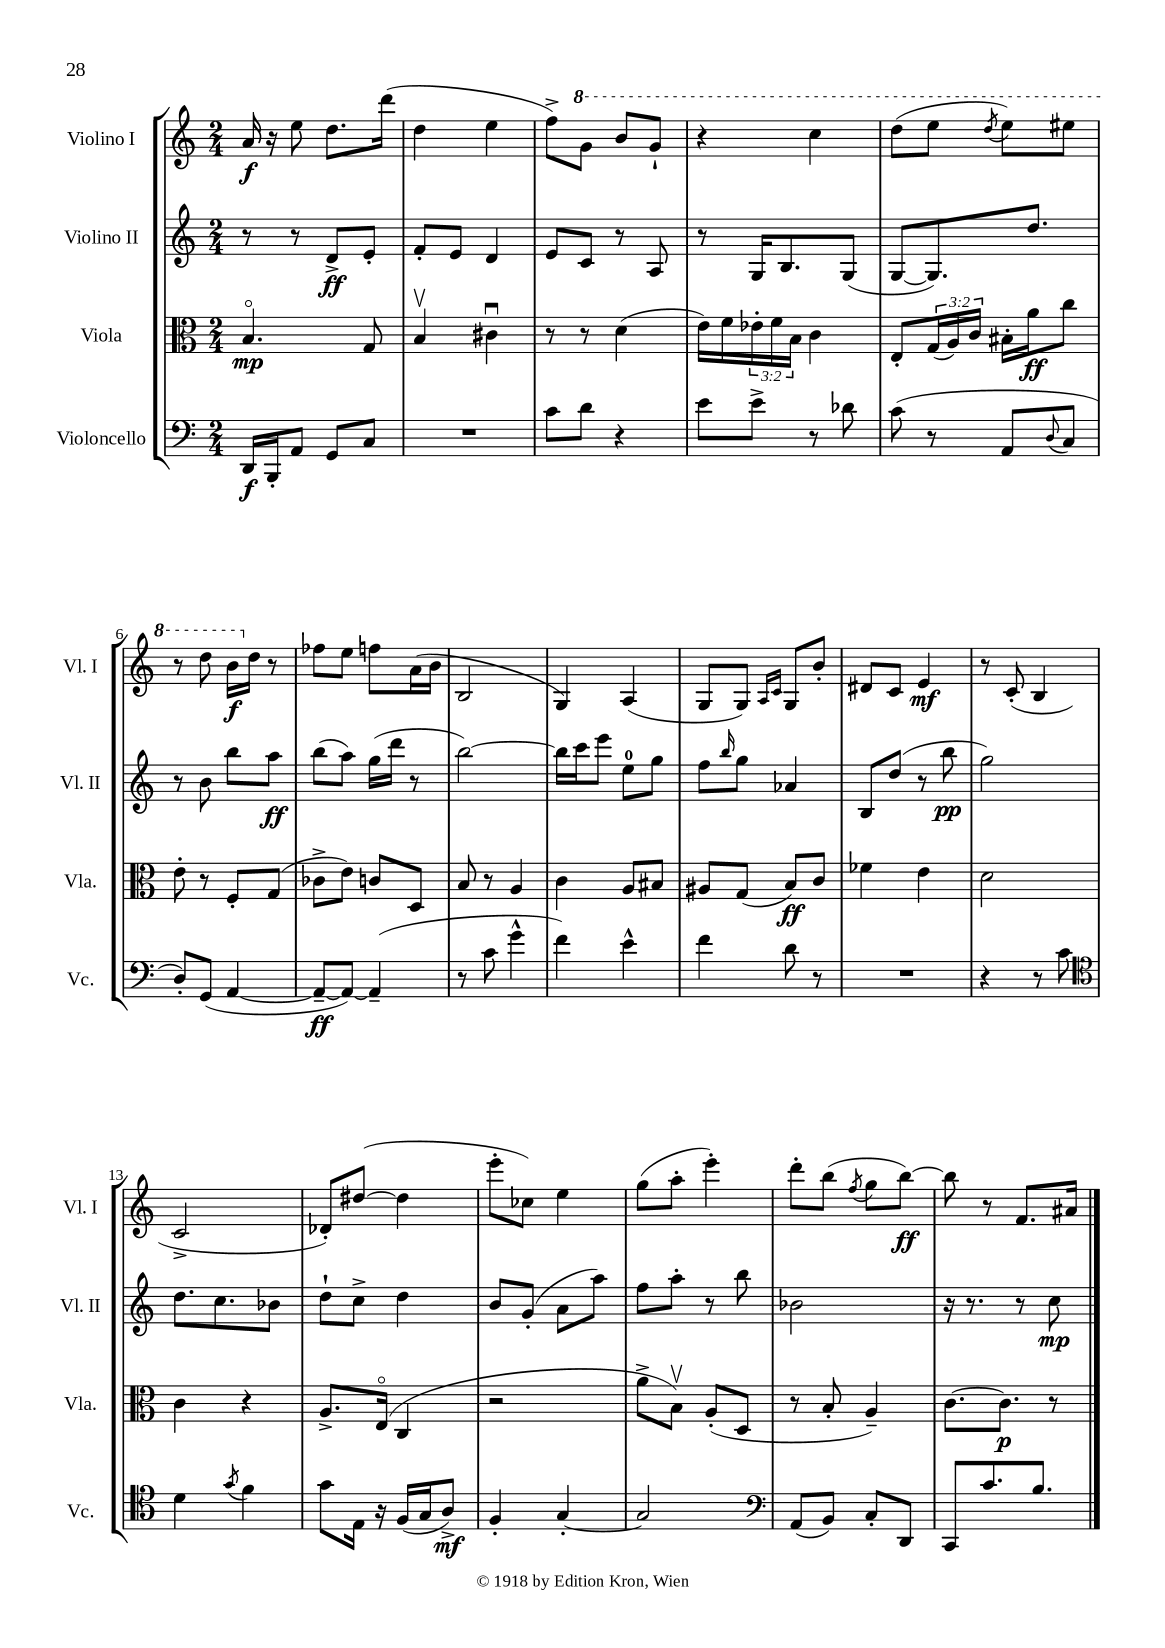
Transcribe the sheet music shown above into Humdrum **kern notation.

**kern	**kern	**kern	**kern
*staff4	*staff3	*staff2	*staff1
*clefF4	*clefC3	*clefG2	*clefG2
*k[]	*k[]	*k[]	*k[]
*M2/4	*M2/4	*M2/4	*M2/4
16DD	4.Bo	8r	16a
16BBB'	.	.	16r
8AA	.	8r	8ee
8GG	.	8d^	8.dd
8C	8G	8e'	.
.	.	.	(16ddd
=	=	=	=
2r	4Bv	8f'	4dd
.	.	8e	.
.	4c#u	4d	4ee
=	=	=	=
8c	8r	8e	8ff^)
8d	8r	8c	8gg
4r	(4d	8r	8bb
.	.	8A	8gg`
=	=	=	=
8e	16e)	8r	4r
.	16f	.	.
8e^	24e-'	16G	.
.	24f	.	.
.	.	8.B	.
.	24B	.	.
8r	4c	.	4ccc
8d-	.	(8G	.
=	=	=	=
(8c	8E'	[8G	(8ddd
8r	(24G	8.G])	8eee
.	24A)	.	.
.	24c	.	.
.	.	.	8qddd
8AA	16B#'	.	8eee)
.	16a	8.dd	.
8qqD	.	.	.
8C	8cc	.	8eee#
=	=	=	=
8D')	8e'	8r	8r
(8GG	8r	8b	8ddd
[4AA	8F'	8bb	16bb
.	.	.	16dd
.	(8G	8aa	8r
=	=	=	=
8AA~_	8c-^	(8bb	8ff-
8AA_)	8e)	8aa)	8ee
(4AA~]	8c	(16gg	8ff
.	.	16ddd	.
.	8D	8r	(16a
.	.	.	16b
=	=	=	=
8r	8B	[2bb)	2B
8c	8r	.	.
4g^^	4A	.	.
=	=	=	=
4f)	4c	16bb]	4G)
.	.	16ccc	.
.	.	8eee	.
4e^^	8A	8ee	(4A
.	8B#	8gg	.
=	=	=	=
4f	8A#	8ff	8G
.	.	16qqbb	.
.	(8G	8gg	8G)
.	.	.	16qqA
.	.	.	16qqc
8d	8B)	4a-	8G
8r	8c	.	8b'
=	=	=	=
2r	4f-	8B	8d#
.	.	(8dd	8c
.	4e	8r	4e
.	.	8bb	.
=	=	=	=
4r	2d	2gg)	8r
.	.	.	(8c'
8r	.	.	4B
8c	.	.	.
=	=	=	=
*clefC4	*	*	*
4d	4c	8.dd	2c^
.	.	8.cc	.
8qg	.	.	.
4f	4r	.	.
.	.	8b-	.
=	=	=	=
8g	8.A^	8dd`	8d-')
16E	.	8cc^	([8dd#
16r	(16Eo	.	.
(16F	4C	4dd	4dd#]
16G	.	.	.
8A^)	.	.	.
=	=	=	=
4F'	2r	8b	8eee'
.	.	(8g'	8cc-)
[4G'	.	8a	4ee
.	.	8aa)	.
=	=	=	=
2G]	8a^	8ff	(8gg
.	8Bv)	8aa'	8aa'
.	(8A'	8r	4eee')
.	8D	8bb	.
=	=	=	=
*clefF4	*	*	*
(8AA	8r	2b-	8ddd'
8BB)	8B'	.	(8bb
.	.	.	8qff
8C'	4A~)	.	8gg
8DD	.	.	[8bb)
=	=	=	=
8CC	[8.c	16r	8bb]
.	.	8.r	.
8.c	.	.	8r
.	8.c]	.	.
.	.	8r	8.f
8.B	.	.	.
.	8r	8cc	.
.	.	.	16a#
==	==	==	==
*-	*-	*-	*-
